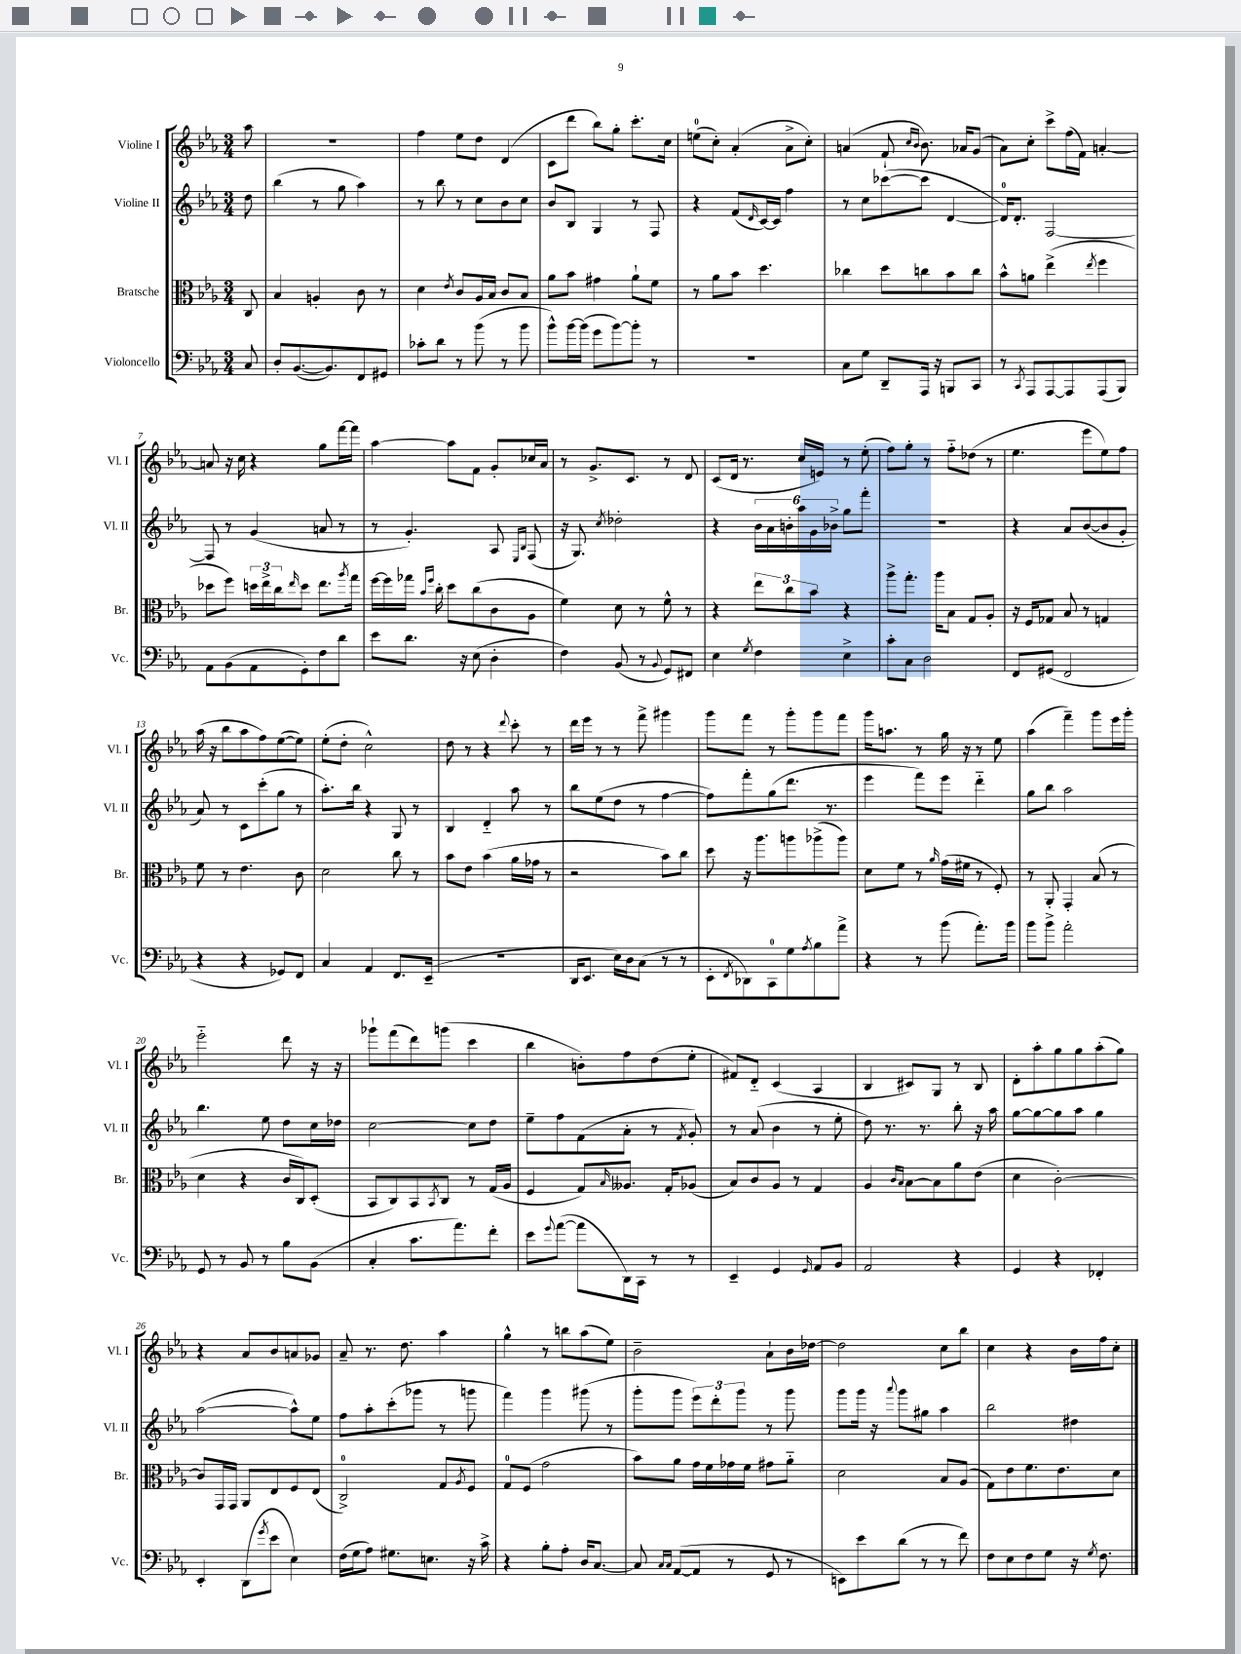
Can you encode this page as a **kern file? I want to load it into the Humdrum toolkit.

**kern	**kern	**kern	**kern
*part4	*part3	*part2	*part1
*staff4	*staff3	*staff2	*staff1
*I"Violoncello	*I"Bratsche	*I"Violine II	*I"Violine I
*I'Vc.	*I'Br.	*I'Vl. II	*I'Vl. I
*clefF4	*clefC3	*clefG2	*clefG2
*k[b-e-a-]	*k[b-e-a-]	*k[b-e-a-]	*k[b-e-a-]
*M3/4	*M3/4	*M3/4	*M3/4
=	=	=	=
8C/	8C/	8dd\	8aa-\
=1	=1	=1	=1
8D'/L	4B-/	(4bb-\	2.r
([8.BB-/	.	.	.
.	4An'/	8r	.
8.BB-/])	.	.	.
.	.	8gg\	.
8FF/	8c\	4aa-\)	.
8GG#X/J	8r	.	.
=2	=2	=2	=2
8c-X'\L	4d\	8r	4ff\
8d\J	.	8bb-\	.
.	8qe-/	.	.
8r	8c/L	8r	8ee-\L
(8b-\	16A-/L	8cc\L	8dd\J
.	16B-/JJ	.	.
8r	8c/L	8b-\	(4d/
8b-\	8B-/J	8cc\J	.
=3	=3	=3	=3
8b-^^\L)	8a-\L	8b-/L	8c\L
[16b-\L	8b-\J	8B-/J	8ddd\J
(16b-\JJ]	.	.	.
8g\L	4g#X\	4G/	8bb-\L)
[8b-\)	.	.	8gg'\J
8b-'\J]	8a-`\L	8r	8.ccc'\L
8r	8f\J	8F/	.
.	.	.	16cc\Jk
=4	=4	=4	=4
2.r	8r	4r	(8een\L
.	8a-\L	.	8cc'\J)
.	8b-\J	(8f/L	(4a-'/
.	.	16qqd/	.
.	4.dd\	[16c/L)	.
.	.	16c/JJ]	.
.	.	4ff\	8a-^\L
.	.	.	8cc'\J)
=5	=5	=5	=5
8C\L	4cc-X\	8r	(4an/
8G\J	.	8cc\L	.
8DD~/L	8dd\L	([8ccc-X\	8f`/
.	.	.	16qqcc/LL
.	.	.	16qqb-/JJ
16AAA-/Jk	8ccn\	8ccc-\J]	8.b-\)
16r	.	.	.
8BBBn/L	8b-\	[4d/	.
.	.	.	16a-X/KL
8CC/J	8cc\J	.	(8g/J
=6	=6	=6	=6
8r	8b-^^\L	16d/KL])	8a-\L)
.	.	8.d'/J	.
8qCC/	.	.	.
8AAA-/L	8an\J	.	8cc'\J
[8AAA-/	(4ee-^\	[2F/	8ccc^\L
8AAA-/]	.	.	(16ff\L
.	.	.	16f\JJ)
.	8qee-/	.	.
(8AAA-/	4ff\	.	[4an'/
8BBB-/J)	.	.	.
!!LO:LB:g=z
=7	=7	=7	=7
8AA-\L	8dd-X\L	8F/]	8an/]
(8BB-\	8ff\J)	8r	16r
.	.	.	16cc\
8AA-\	24ddn\LL	(4g/	4r
.	24ee-^\	.	.
.	24cc\J	.	.
.	16qqee-/	.	.
8GG'\)	8dd\J	.	.
8F\	8.ee-\L	8an/	8gg\L
8d\J	.	8r	[16fff\L
.	8qaa-/	.	.
.	16gg\Jk	.	16fff\JJ]
=8	=8	=8	=8
8e-\L	[16ff\LL	8r	[4aa-\
.	16ff\]	.	.
8.d\J	16gg-X\JJ	4.g'/)	.
.	16qqb-/LL	.	.
.	16qqff/JJ	.	.
.	16cc'\	.	.
.	8dd\L	.	8aa-\L]
16r	.	.	.
(8E-\	(8cc\	.	8f\J
4D'\	8c\	8A-/	8g'/L
.	.	16qqE-/LL	.
.	.	16qqB-/JJ	.
.	8A-\J	(8F/	16cc-X/L
.	.	.	16a-/JJ
=9	=9	=9	=9
4F\)	4f\)	16r	8r
.	.	8.G/)	.
.	.	.	8.g^/L
.	.	8qcc/	.
(8BB-/	8d\	2dd-X'\	.
.	.	.	8.c/J
8r	8r	.	.
8qqBB-/	.	.	.
8GG/L)	8f^^\	.	8r
8FF#X/J	8r	.	8d/
=10	=10	=10	=10
4E-\	4r	4r	(8c/L
.	.	.	16d/Jk
.	.	.	8.r
8qG/	.	.	.
4F\	12ee-\L	24b-\LL	.
.	.	24a-\	.
.	12cc\	24bn'\	.
.	.	24aa-\	16cc/LL
.	12b-\J	24g\	.
.	.	.	16en/JJ)
.	.	24b-X^\JJ	.
4E-^\	4r	8gg\L	8r
.	.	8fff'\J	(8ee-'\
=11	=11	=11	=11
8c'\L	8aa-^\L	2.r	8ff\L)
8C\J	8.gg'\J	.	8gg'\J
2D\	.	.	8r
.	16aa-\KL	.	.
.	8B-\J	.	8ff\L
.	8G/L	.	(8dd-X\J
.	8A-'/J	.	8r
=12	=12	=12	=12
8FF/L	16r	4r	4.ee-\
.	16F/KL	.	.
(8GG#X/J	8G-X/J	.	.
2FF/	8B-/	8a-/L	.
.	8r	([8b-/	8eee-\L
.	4Gn/	8b-/]	8ee-\)
.	.	8g'/J	8ff\J
!!LO:LB:g=z
=13	=13	=13	=13
4r	8f\	8a-/)	(16aa-\
.	.	.	16r
.	8r	8r	8bb-\L
4r	4.e-\	8c\L	8aa-\
.	.	(8ccc'\	8ff\)
8GG-X/L)	.	8gg\J	([8ee-\
8FF/J	8c\	8r	8ee-\J])
=14	=14	=14	=14
4C/	2d\	8.aa-'\L)	(8ee-'\L
.	.	.	8dd'\J
.	.	16bb-\Jk	.
4AA-/	.	4r	2cc^^\)
8.FF/L	8cc\	8G/	.
.	8r	8r	.
(16EE-~/Jk	.	.	.
=15	=15	=15	=15
2.r	8b-\L	4B-/	8dd\
.	8e-\J	.	8r
.	(4b-\	4d/	4r
.	.	.	8qqddd/
.	16a-\LL	8aa-\	8ccc'\
.	16g-X\JJ	.	.
.	8r	8r	8r
=16	=16	=16	=16
16DD/KL	2r	8bb-\L	16ddd\LL
8.EE-/J	.	.	16eee-\JJ
.	.	(8ee-\	8r
16E-\LL)	.	8dd\J	8r
16D\J	.	.	.
(8C\J	.	8r	8fff^\
8r	8b-\L)	[4ff\	4ggg#X\
8r	8cc\J	.	.
=17	=17	=17	=17
8EE-'\L	8dd\	8ff\L])	8ggg\L
8qFF/	.	.	.
8DD-X\)	16r	8fff'\	8fff\J
.	8.aa-\L	.	.
8CC\	.	(8gg\	8r
8G\	8aan\	8.ddd\J	8ggg'\L
8qA-/	.	.	.
8B-\	(8aa-X^\	.	8ggg\
.	.	8.r	.
8a-^\J	8aa-\J)	.	8fff\J
=18	=18	=18	=18
4r	8d\L	4eee-\	16ggg\KL
.	.	.	8.aan\J
.	8f\J	.	.
8r	8r	8fff\L)	8r
.	16qqa-/	.	.
(8b-\	(16g\LL	8eee-\J	16gg\
.	16f#X\JJ	.	16r
8.a-'\L)	8r	4ddd\	8r
.	8F'/)	.	8ee-\
16b-\Jk	.	.	.
=19	=19	=19	=19
8b-\L	8r	8gg\L	(4aa-\
8b-^\J	8AA-'/	8bb-\J	.
2a-'\	4GG'/	2aa-\	4fff~\)
.	(8B-/	.	8ggg\L
.	8r	.	16eee-\L
.	.	.	16ggg'\JJ
!!LO:LB:g=z
=20	=20	=20	=20
8GG/	4d\	4.bb-\	2eee-\
8r	.	.	.
8BB-/	4r	.	.
8r	.	8ee-\	.
8B-\L	16c/LL	8dd\L	8ddd\
.	16C/J)	.	.
(8BB-\J	(8D'/J	16cc\L	16r
.	.	16dd-X\JJ	16r
=21	=21	=21	=21
4C'/	8BB-/L	[2cc\	8ggg-X`\L
.	8C/)	.	(8fff\
8.c\L	8BB-/	.	8ddd\)
.	8qBB-/	.	.
.	8C/J	.	(8gggn\J
8.a-\)	.	.	.
.	8r	8cc\L]	4ccc\
8f'\J	(16G/LL	8dd\J	.
.	16A-/JJ	.	.
=22	=22	=22	=22
8e-\L	4F/	8ee-~\L	4bb-\
8qqg/	.	.	.
([8a-\J	.	8ff\	.
8a-\L]	8G/L)	(8f\	8bn'\L)
.	16qqB-/	.	.
16DD\L)	8.A--X/J	8a-'\J	8ff\
16CC\JJ	.	.	.
8r	.	8r	(8dd\
.	16G'/KL	.	.
.	.	8qf/	.
8r	(8A-X/J	8g'/)	8ee-'\J
=23	=23	=23	=23
4EE-~/	8B-/L)	8r	8f#X/L)
.	8c/	(8a-/	8d/J
4GG/	8A-/J	4b-\	(4c/
.	8r	.	.
16qqGG/	.	.	.
8AA-/L	4G/	8r	4A-/
8BB-/J	.	8ee-'\	.
=24	=24	=24	=24
2AA-/	4A-/	8dd\)	4B-/
.	.	8.r	.
.	16qqc/LL	.	.
.	16qqB-/JJ	.	.
.	[8B-\L	.	8c#X/L)
.	.	8.r	.
.	8B-\]	.	8G/J
4r	8a-\	8bb-'\	8r
.	(8e-\J	16r	8B-/
.	.	16aa-\	.
=25	=25	=25	=25
4GG/	4d\	[8gg\L	8d'\L
.	.	8gg\_	8aa-'\
4r	[2c'\)	8gg\]	8gg\
.	.	8aa-\J	8gg\
4FF-X'/	.	4gg\	(8aa-'\
.	.	.	8gg\J)
!!LO:LB:g=z
=26	=26	=26	=26
4EE-'/	8c/L]	([2aa-\	4r
.	16GG/L	.	.
.	16GG/JJ	.	.
(8DD\L	8AA-/L	.	8a-/L
8qg/	.	.	.
8e-\J	8E-/	.	8b-/
4E-\)	8F/	8aa-^^\L])	8an/
.	(8E-/J	8ee-\J	8g-X/J
=27	=27	=27	=27
(16F\LL	2C^/)	8ff\L	8a-~/
16G\J	.	.	.
8A-\J)	.	8aa-'\	8.r
8.G#X\L	.	(8ccc'\	.
.	.	.	8.dd\
.	.	8ggg-X\J	.
8.En\J	.	.	.
.	8G/L	8r	4aa-\
.	8qA-/	.	.
16r	8F/J	8gggn\	.
16c^\	.	.	.
=28	=28	=28	=28
4r	8G/L	4fff\)	4gg^^\
.	(8F/J	.	.
8B-'\L	2g\	4ggg\	8r
8A-'\J	.	.	8bbn\L
16D/KL	.	(8ggg#X\	(8aa-\
[8.C/J	.	.	.
.	.	8r	8ee-\J)
=29	=29	=29	=29
8C/]	8b-\L)	8ggg'\L	2b-~\
16qqC/LL	.	.	.
16qqC/JJ	.	.	.
([8AA-/L	8a-\J	8ggg\J	.
8AA-/J]	16g\LL	12eee-\L)	.
.	16f\	.	.
.	.	12ddd'\	.
8r	16g-X\	.	.
.	.	12ggg\J	.
.	16f\JJ	.	.
8GG/	8g#X\L	8r	8a-`\L
8r	8a-\J	8ggg\	16b-\L
.	.	.	[16dd-X\JJ
=30	=30	=30	=30
8EEn\L)	2d\	8ggg\L	2dd-\]
8e-\	.	16ggg\Jk	.
.	.	16r	.
.	.	8qqaaa-/	.
(8d\J	.	8ggg\L	.
8r	.	8gg#X\J	.
8r	8B-/L	4aa-\	8cc\L
8f\)	(8A-/J	.	8bb-\J
=31	=31	=31	=31
8F\L	8G\L)	2bb-\	4cc\
8E-\	8e-\	.	.
8F\	8.f\	.	4r
8G\J	.	.	.
.	8.e-\	.	.
16r	.	4dd#X\	16b-\LL
8qG/	.	.	.
8.F\	.	.	16ff\J
.	8d\J	.	8cc'\J
==	==	==	==
*-	*-	*-	*-
